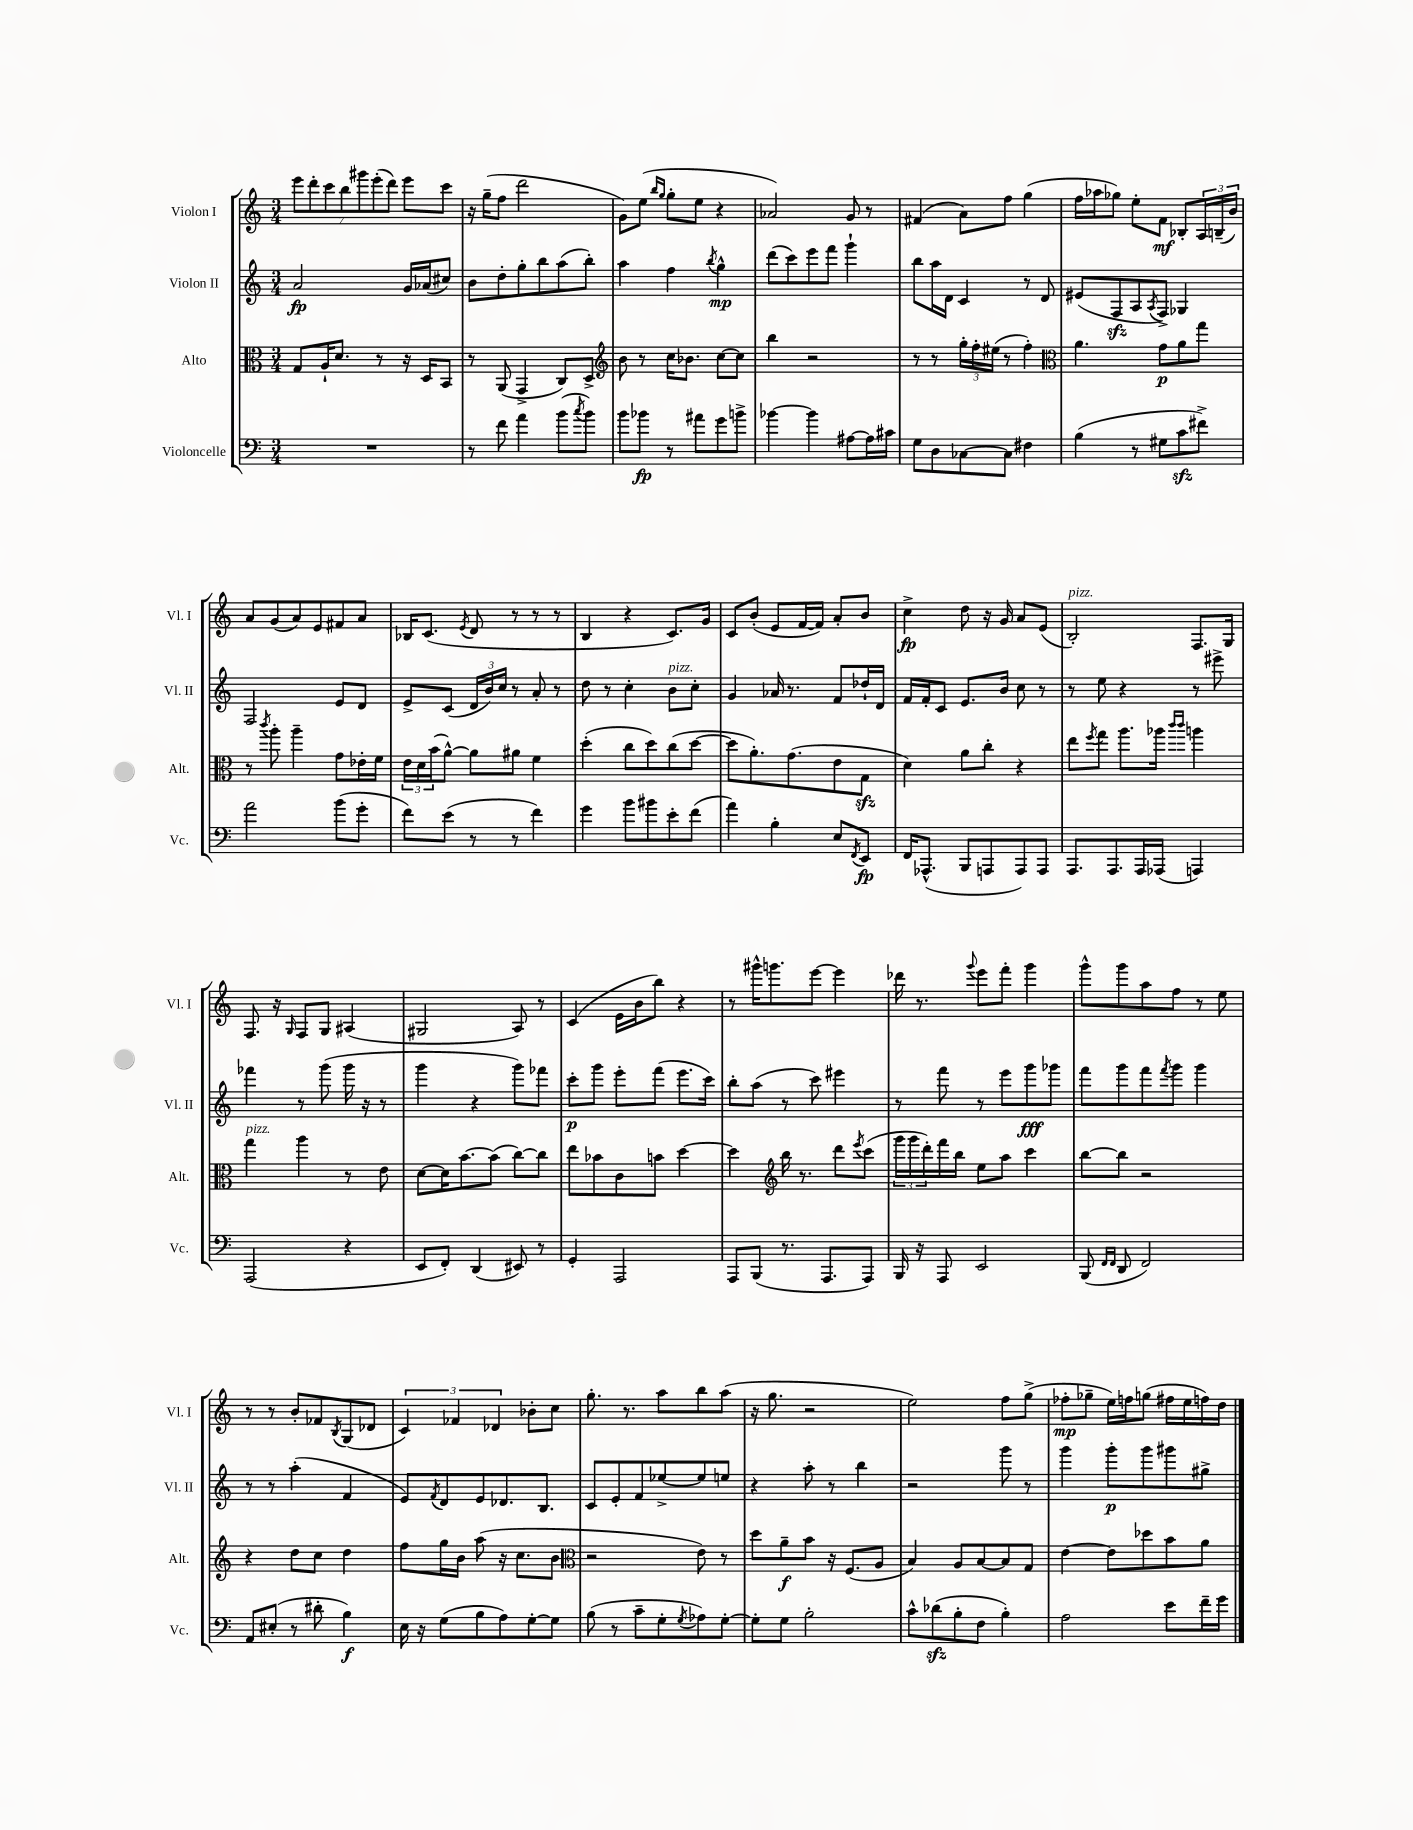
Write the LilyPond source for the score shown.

<<
\new StaffGroup <<
\new Staff = "s0" \with { instrumentName = "Violon I" shortInstrumentName = "Vl. I" } {
    \clef treble \key c \major \numericTimeSignature \time 3/4
    \tuplet 7/4 { e'''8 d'''8-. c'''8 b''8 gis'''8 e'''8-.( d'''8) } e'''8 c'''8 |
    r16 g''16--( f''8 d'''2 |
    g'8) e''8( \grace { b''16 g''16 } g''8-. e''8 r4 |
    aes'2) g'8 r8 |
    fis'4( a'8) f''8 g''4( |
    f''16 aes''16 ges''8) e''8-. f'8\mf bes8-. \tuplet 3/2 { a16 b16--( b'16) } |
    a'8 g'8( a'8) e'8 fis'8 a'8 |
    bes16 c'8.( \acciaccatura { e'8 } d'8 r8 r8 r8 |
    b4 r4 c'8.) g'16 |
    c'8 b'8-.( e'8 f'16~ f'16) a'8-. b'8 |
    c''4->\fp d''8 r16 g'16 a'8 e'8( |
    b2-.^\markup { \italic "pizz." }) f8. g16 |
    f8. r16 \grace { g16 } f8 g8 ais4( |
    gis2 a8) r8 |
    c'4( e'16 b'16 b''8) r4 |
    r8 gis'''16-^ g'''8. e'''8~ e'''4 |
    des'''16 r8. \appoggiatura { g'''8 } e'''8 f'''8-. g'''4 |
    g'''8-^ g'''8 a''8 f''8 r8 e''8 |
    r8 r8 b'8-. fes'8 \acciaccatura { b8 } g8( des'8 |
    \tuplet 3/2 { c'4) fes'4 des'4 } bes'8-. c''8 |
    g''8.-. r8. a''8 b''8 a''8( |
    r16 g''8. r2 |
    e''2) f''8 g''8->( |
    fes''8-.\mp ges''8-- e''16) f''16 g''8( fis''16 e''16 f''16) d''16 \bar "|." |
}
\new Staff = "s1" \with { instrumentName = "Violon II" shortInstrumentName = "Vl. II" } {
    \clef treble \key c \major \numericTimeSignature \time 3/4
    a'2\fp g'16 aes'16( cis''8) |
    b'8 d''8-. g''8-. b''8 a''8( b''8-.) |
    a''4 f''4 \acciaccatura { b''8 } g''4-^\mp |
    d'''8( c'''8) e'''8 f'''8 g'''4-! |
    b''8 a''16 d'16 c'4 r8 d'8 |
    eis'8( f8\sfz a8 \acciaccatura { a8 } f8->) ges4 |
    f2 e'8 d'8 |
    e'8-> c'8( \tuplet 3/2 { d'16 b'16) c''16 } r8 a'8-. r8 |
    d''8 r8 c''4-. b'8^\markup { \italic "pizz." } c''8-. |
    g'4 aes'16 r8. f'8 des''16-! d'16 |
    f'16 f'16-. c'8 e'8. b'16 c''8 r8 |
    r8 e''8 r4 r8 eis'''8-> |
    fes'''4 r8 g'''8( g'''16 r16 r8 |
    g'''4 r4 g'''8) fes'''8 |
    c'''8-.\p g'''8 e'''8-. f'''8( e'''8. c'''16) |
    b''8-. a''8( r8 c'''8) eis'''4 |
    r8 f'''8 r8 e'''8 g'''8\fff ges'''8 |
    f'''8 g'''8 f'''8 \acciaccatura { f'''8 } g'''8 g'''4 |
    r8 r8 a''4-.( f'4 |
    e'8) \acciaccatura { f'8 } d'8 e'8 des'8. b8. |
    c'8 e'8-. f'8 ees''8~-> ees''8 e''8 |
    r4 a''8-. r8 b''4 |
    r2 g'''8 r8 |
    g'''4 g'''8-.\p g'''8 gis'''8 gis''8-> \bar "|." |
}
\new Staff = "s2" \with { instrumentName = "Alto" shortInstrumentName = "Alt." } {
    \clef alto \key c \major \numericTimeSignature \time 3/4
    g8 a16-! d'8. r8 r16 d16 b,8 |
    r8 a,8( g,4-> c8) d8-> |
    \clef treble b'8 r8 c''16 bes'8. c''8~ c''8 |
    b''4 r2 |
    r8 r8 \tuplet 3/2 { g''16-. f''16-. eis''16( } r8 f''4-.) |
    \clef alto a'4. g'8\p a'8 g''8 |
    r8 \acciaccatura { c'''8 } a''8-. a''4-- g'8 ees'16-. f'16 |
    \tuplet 3/2 { e'16 d'16 b'16( } a'8~-^) a'8 ais'8 f'4 |
    d''4-.( c''8 d''8) c''8( d''8~ |
    d''8 a'8.-.) g'8.( e'8 g8\sfz |
    d'4) a'8 c''8-. r4 |
    e''8 \acciaccatura { f''8 } g''8 a''8. aes''16 \grace { c'''16 c'''16 } a''4 |
    g''4^\markup { \italic "pizz." } a''4 r8 e'8 |
    d'8~ d'16 b'8.~ b'8( c''8~) c''8 |
    e''8 bes'8 c'8 b'8 d''4~ |
    d''4 \clef treble b''16 r8. d'''8 \acciaccatura { e'''8 } c'''8( |
    \tuplet 3/2 { g'''16 g'''16 d'''16-.) } f'''16 b''16 e''8 a''8 c'''4 |
    b''8~ b''8 r2 |
    r4 d''8 c''8 d''4 |
    f''8 g''16 b'16 a''8( r16 c''8. b'8 |
    \clef alto r2 e'8) r8 |
    d''8 a'8--\f b'8 r16 f8.( a8 |
    b4) a8 b8~ b8 g8 |
    e'4~ e'8 des''8 b'8 a'8 \bar "|." |
}
\new Staff = "s3" \with { instrumentName = "Violoncelle" shortInstrumentName = "Vc." } {
    \clef bass \key c \major \numericTimeSignature \time 3/4
    R2. |
    r8 f'8 a'4 b'8( \acciaccatura { c''8 } b'8) |
    b'8 bes'8\fp r8 ais'8 g'8 b'8-> |
    bes'4~ bes'4 ais8~ ais16 cis'16 |
    g8 d8 ces8~ ces8 fis4 |
    b4( r8 gis8 c'8\sfz fis'8->) |
    a'2 b'8( g'8-. |
    f'8) e'8( r8 r8 f'4) |
    g'4 b'8 bis'8 e'8-. f'8( |
    a'4) b4-. e8 \acciaccatura { f,8 } e,8\fp |
    f,16 aes,,8.-^( b,,8 a,,8 a,,8) a,,8 |
    a,,8. a,,8. a,,16 aes,,16( a,,4) |
    a,,2( r4 |
    e,8 f,8-.) d,4( eis,8) r8 |
    g,4-. a,,2 |
    a,,8 b,,8( r8. a,,8. a,,8) |
    b,,16 r16 a,,8 e,2 |
    b,,8( \grace { f,16 f,16 } d,8 f,2) |
    a,8 eis8-.( r8 dis'8-. b4\f) |
    e16 r16 g8( b8 a8) g8~-. g8 |
    b8( r8 c'8-- g8-. \acciaccatura { g8 } aes8) g8~-. |
    g8-. g8 b2-. |
    c'8-^ des'8\sfz( b8-. f8 b4-.) |
    a2 e'8 f'16-- g'16 \bar "|." |
}
>>
>>
\layout { \context { \Score \remove "Bar_number_engraver" } }
